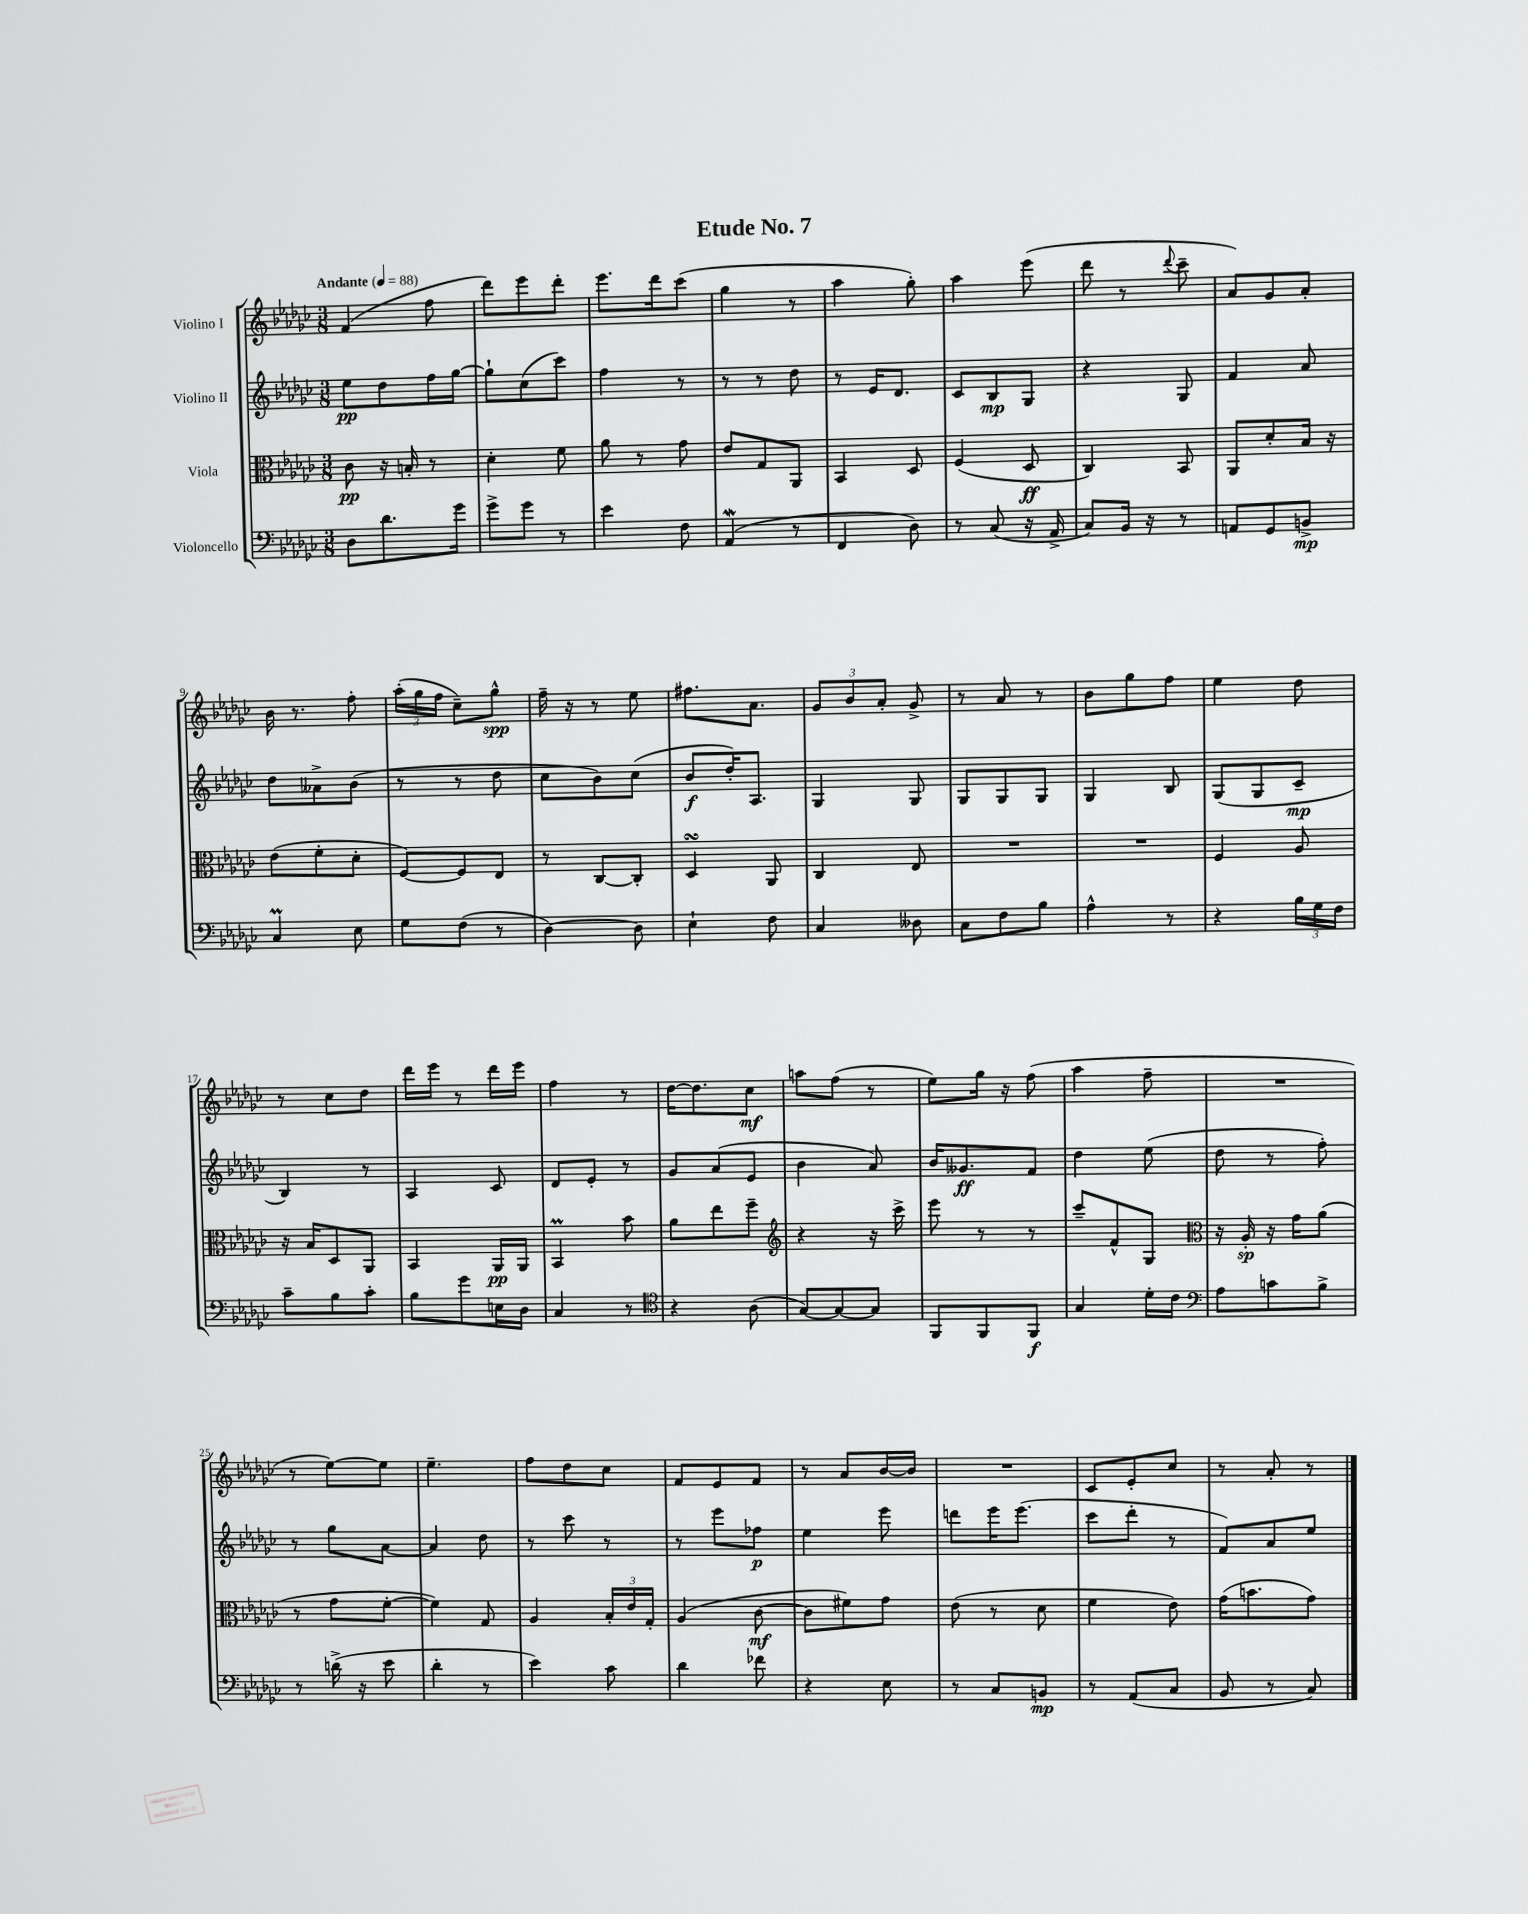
\header { title = "Etude No. 7" }
<<
\new StaffGroup <<
\new Staff = "s0" \with { instrumentName = "Violino I" } {
    \clef treble \key ges \major \numericTimeSignature \time 3/8 \tempo "Andante" 4 = 88
    \autoBeamOff f'4( f''8 |
    des'''8[) ees'''8 des'''8]-. |
    ees'''8.[ des'''16 ces'''8]( |
    ges''4 r8 |
    aes''4 ges''8-.) |
    aes''4 ees'''8( |
    des'''8 r8 \appoggiatura { des'''8 } ces'''8-- |
    aes'8[) ges'8 aes'8]-. |
    bes'16 r8. f''8-. |
    \tuplet 3/2 { aes''16[-.( ges''16 f''16] } ces''8[--) ges''8]-^\spp |
    f''16-- r16 r8 ees''8 |
    fis''8.[ aes'8.] |
    \tuplet 3/2 { ges'8[ bes'8 aes'8]-. } ges'8-> |
    r8 aes'8 r8 |
    bes'8[ ges''8 f''8] |
    ees''4 des''8 |
    r8 ces''8[ des''8] |
    des'''16[ ees'''16] r8 des'''16[ ees'''16] |
    f''4 r8 |
    des''16[~ des''8. ces''8]\mf |
    a''8[ f''8]( r8 |
    ees''8[) ges''16] r16 f''8( |
    aes''4 f''8-- |
    R4. |
    r8 ees''8[~) ees''8] |
    ees''4.-- |
    f''8[ des''8 ces''8] |
    f'8[ ees'8 f'8] |
    r8 aes'8[ bes'16~ bes'16] |
    R4. |
    ces'8[ ees'8-. ces''8] |
    r8 aes'8-. r8 \bar "|." |
}
\new Staff = "s1" \with { instrumentName = "Violino II" } {
    \clef treble \key ges \major \numericTimeSignature \time 3/8
    \autoBeamOff ees''8[\pp des''8 f''16 ges''16]~ |
    ges''8[-! ces''8( ces'''8]) |
    f''4 r8 |
    r8 r8 des''8 |
    r8 ees'16[ des'8.] |
    ces'8[ bes8\mp ges8] |
    r4 ges8 |
    f'4 aes'8 |
    des''8[ aeses'8-> bes'8]( |
    r8 r8 des''8 |
    ces''8[ bes'8) ces''8]( |
    bes'8[\f des''16-.) aes8.] |
    ges4 ges8 |
    ges8[ ges8 ges8] |
    ges4 bes8 |
    ges8[( ges8 ces'8]--\mp |
    bes4) r8 |
    aes4 ces'8 |
    des'8[ ees'8]-. r8 |
    ges'8[ aes'8( ees'8] |
    bes'4 aes'8) |
    bes'16[ geses'8.\ff f'8] |
    des''4 ees''8( |
    des''8 r8 f''8-.) |
    r8 ges''8[ aes'8]~ |
    aes'4 des''8 |
    r8 ces'''8 r8 |
    r8 ees'''8[ fes''8]\p |
    ees''4 ees'''8 |
    d'''8[ ees'''16 ees'''8.]( |
    ces'''8[ des'''8]-. r8 |
    f'8[) aes'8 ees''8] \bar "|." |
}
\new Staff = "s2" \with { instrumentName = "Viola" } {
    \clef alto \key ges \major \numericTimeSignature \time 3/8
    \autoBeamOff ces'8\pp r16 b16-. r8 |
    des'4-. f'8 |
    aes'8 r8 ges'8 |
    ees'8[ ges8 aes,8] |
    bes,4 des8 |
    f4( des8\ff |
    ces4) bes,8 |
    aes,8[ des'8-. bes16] r16 |
    ees'8[( f'8-. des'8]-. |
    f8[~) f8 ees8] |
    r8 ces8[~ ces8]-. |
    des4\turn aes,8 |
    ces4 ees8 |
    R4. |
    R4. |
    f4 aes8 |
    r16 bes16[ des8 aes,8] |
    bes,4 aes,16[\pp aes,16] |
    bes,4\prall bes'8 |
    aes'8[ ees''8 f''8]-- |
    \clef treble r4 r16 ces'''16-> |
    ees'''8 r8 r8 |
    ces'''8[-- f'8-^ ges8] |
    \clef alto r16 aes16-.\sp r16 ges'16[ aes'8]( |
    r8 ges'8[ f'8]~-. |
    f'4) ges8 |
    aes4 \tuplet 3/2 { bes16[-. ees'16 ges16]-. } |
    aes4( ces'8~\mf |
    ces'8[ fis'8) ges'8] |
    ees'8( r8 des'8 |
    f'4 ees'8) |
    ges'16[( b'8. ges'8]) \bar "|." |
}
\new Staff = "s3" \with { instrumentName = "Violoncello" } {
    \clef bass \key ges \major \numericTimeSignature \time 3/8
    \autoBeamOff des8[ des'8. ges'16] |
    ges'8[-> ges'8] r8 |
    ees'4 f8 |
    aes,4\mordent( r8 |
    f,4 des8) |
    r8 ces8( r16 aes,16-> |
    ces8[) bes,16] r16 r8 |
    a,8[ ges,8 b,8]->\mp |
    ces4\prall ees8 |
    ges8[ f8]( r8 |
    des4~) des8 |
    ees4-! f8 |
    ces4 deses8 |
    ces8[ f8 bes8] |
    aes4-^ r8 |
    r4 \tuplet 3/2 { bes16[ ges16 f16] } |
    ces'8[-- bes8 ces'8]-. |
    bes8[ ges'8 e16 des16] |
    ces4 r8 |
    \clef tenor r4 aes8( |
    ges8[~) ges8~ ges8] |
    f,8[ f,8 f,8]\f |
    ges4 des'16[-. ces'16] |
    \clef bass aes8[ c'8 bes8]-> |
    r8 d'16->( r16 ees'8 |
    des'4-. r8 |
    ees'4) ces'8 |
    des'4 fes'8 |
    r4 ees8 |
    r8 ces8[ b,8]\mp |
    r8 aes,8[( ces8] |
    bes,8 r8 ces8) \bar "|." |
}
>>
>>
